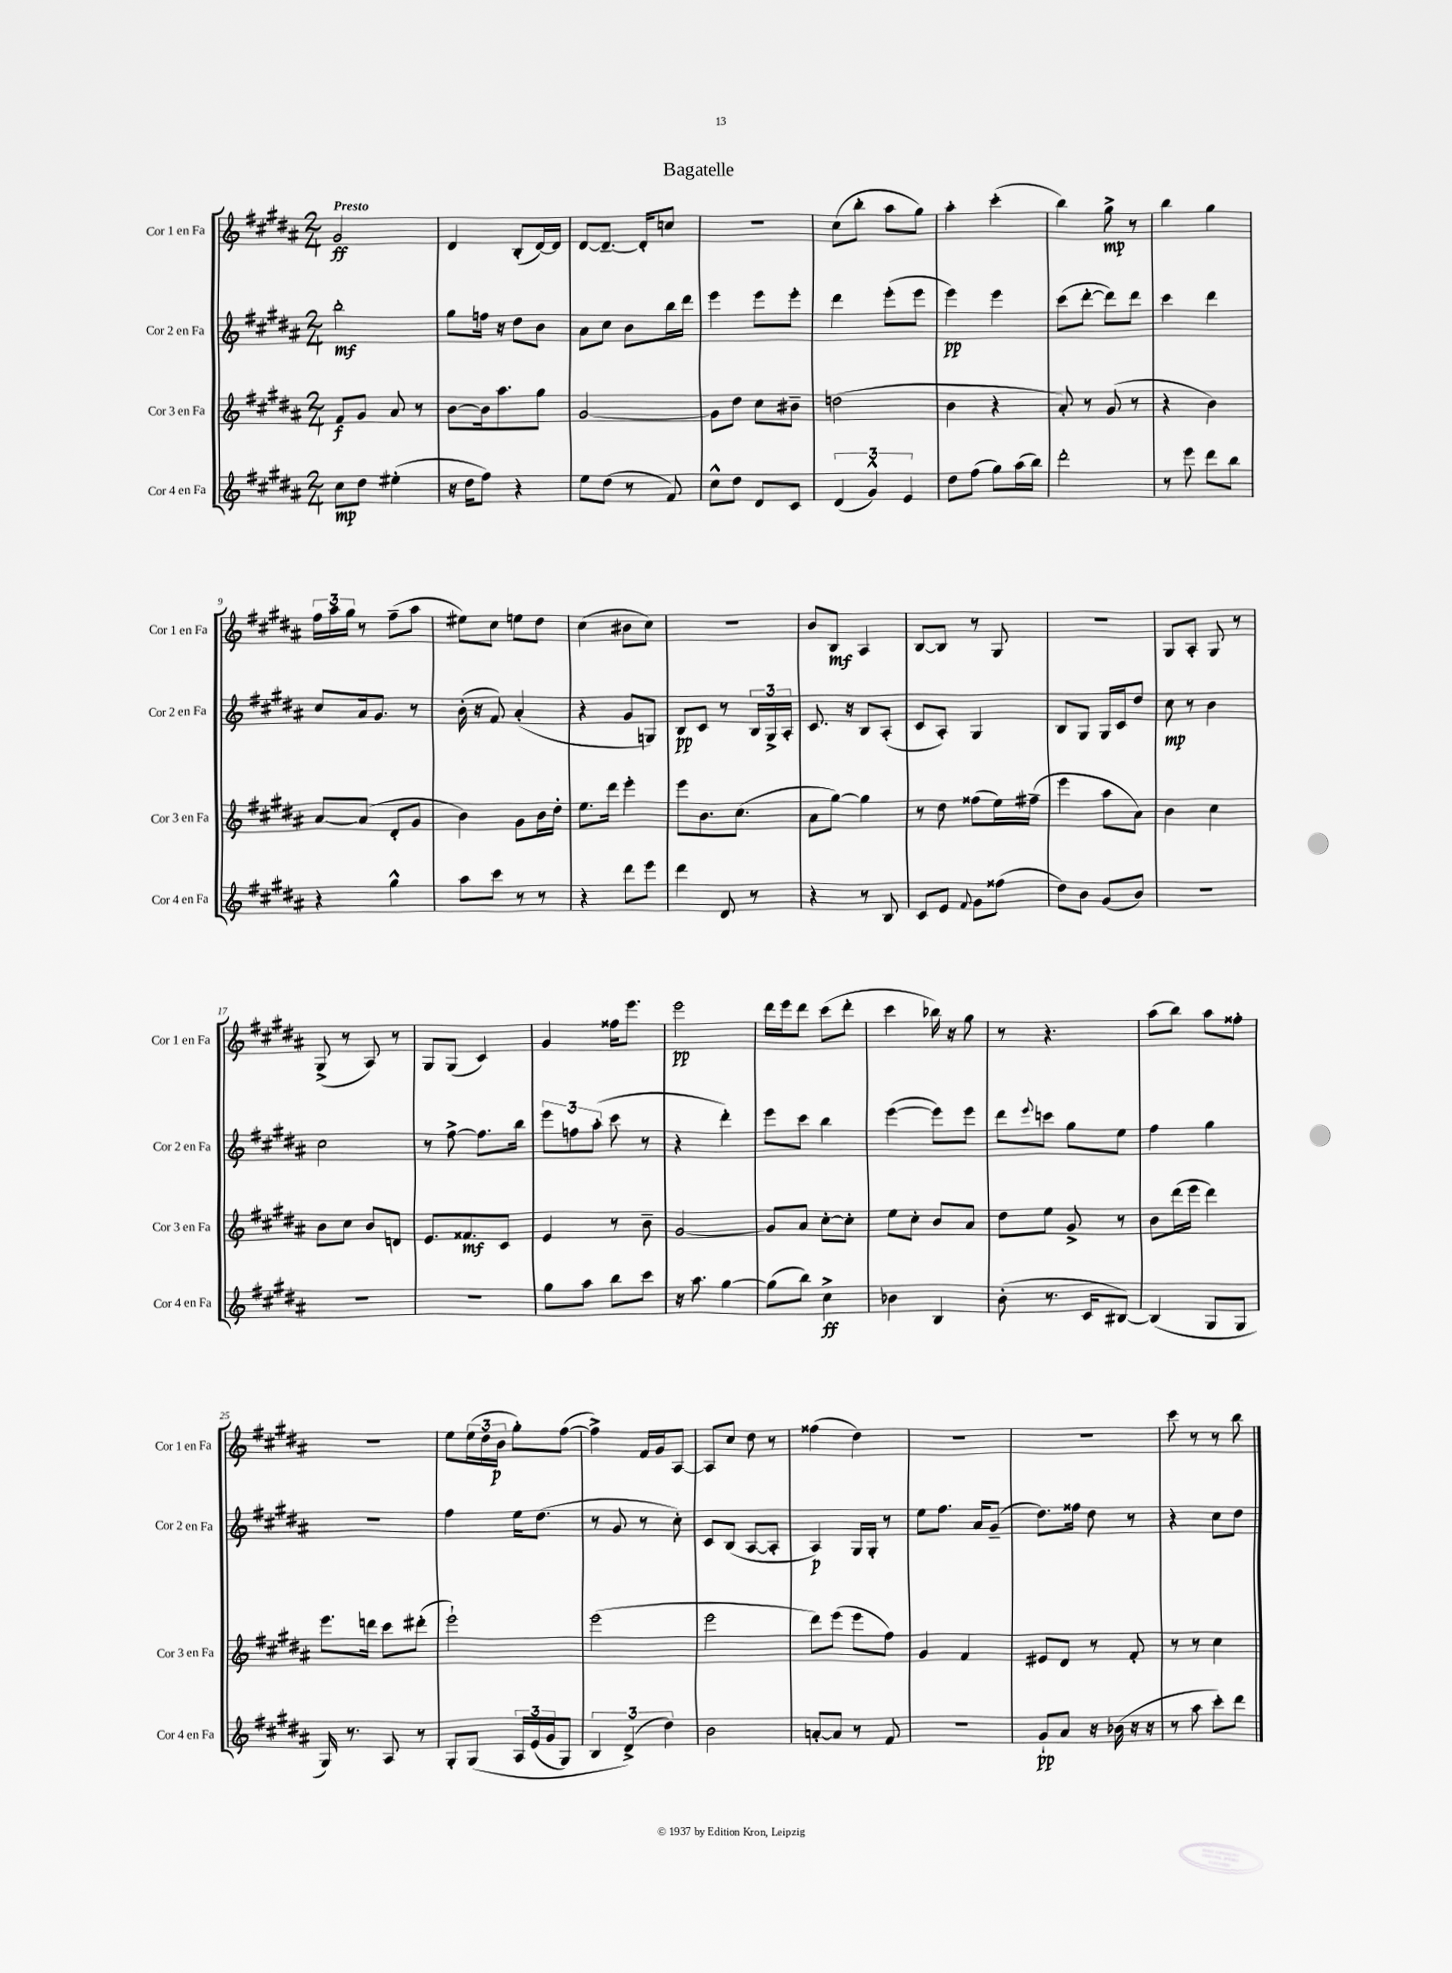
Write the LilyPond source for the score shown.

\header { title = "Bagatelle" }
<<
\new StaffGroup <<
\new Staff = "s0" \with { instrumentName = "Cor 1 en Fa" shortInstrumentName = "Cor 1 en Fa" } {
    \clef treble \key b \major \numericTimeSignature \time 2/4 \tempo "Presto"
    gis'2\ff |
    dis'4 b8-.( dis'16~) dis'16 |
    dis'8~ dis'8.~-- dis'16-. c''8 |
    r2 |
    cis''8( b''8-. ais''8 gis''8) |
    ais''4-. cis'''4-.( |
    b''4) gis''8->\mp r8 |
    b''4 gis''4 |
    \tuplet 3/2 { fis''16 ais''16 gis''16 } r8 fis''8--( ais''8 |
    eis''8) cis''8 e''8 dis''8 |
    cis''4( bis'8 cis''8) |
    R2 |
    b'8 b8\mf ais4 |
    b8~ b8 r8 gis8 |
    r2 |
    gis8 ais8-. gis8 r8 |
    gis8->( r8 ais8) r8 |
    gis8 gis8( cis'4) |
    gis'4 fisis''16 e'''8. |
    e'''2\pp |
    dis'''16 e'''16 dis'''8 cis'''8( dis'''8-. |
    cis'''4 bes''16) r16 gis''8 |
    r8 r4. |
    ais''8( b''8) ais''8 fisis''8-. |
    r2 |
    e''8 \tuplet 3/2 { e''16( dis''16 b'16\p } gis''8-.) fis''8~( |
    fis''4->) fis'16 gis'16 ais8~ |
    ais8 cis''8 dis''8 r8 |
    fisis''4( dis''4) |
    r2 |
    R2 |
    cis'''8 r8 r8 b''8 \bar "|." |
}
\new Staff = "s1" \with { instrumentName = "Cor 2 en Fa" shortInstrumentName = "Cor 2 en Fa" } {
    \clef treble \key b \major \numericTimeSignature \time 2/4
    b''2-.\mf |
    gis''8 f''16 r16 dis''8 b'8 |
    ais'8 cis''8 b'8 b''16 dis'''16 |
    e'''4 e'''8 e'''8-. |
    dis'''4 e'''8-.( e'''8 |
    e'''4\pp) e'''4 |
    cis'''8( dis'''8~-. dis'''8) dis'''8 |
    cis'''4 dis'''4 |
    cis''8 ais'16 gis'8. r8 |
    b'16-.( r16 fis'8) ais'4-.( |
    r4 gis'8 g8) |
    b8\pp cis'8 r8 \tuplet 3/2 { b16 gis16-> ais16-. } |
    cis'8. r16 b8 ais8-.( |
    cis'8 ais8-.) gis4 |
    b8 gis8 gis16 cis'16 dis''8 |
    cis''8\mp r8 b'4 |
    cis''2 |
    r8 fis''8~-> fis''8. b''16 |
    \tuplet 3/2 { e'''8 f''8 ais''8-.( } cis'''8 r8 |
    r4 dis'''4-.) |
    e'''8 cis'''8 b''4 |
    e'''4~( e'''8) e'''8 |
    dis'''8 \appoggiatura { e'''8 } c'''8 gis''8 e''8 |
    fis''4 gis''4 |
    R2 |
    fis''4 e''16 dis''8.( |
    r8 gis'8 r8 cis''8-.) |
    cis'8 b8( ais8~ ais8-. |
    ais4\p) gis16 gis16-. r8 |
    e''8 fis''8. ais'16 gis'8--( |
    dis''8.) fisis''16 dis''8 r8 |
    r4 cis''8 dis''8 \bar "|." |
}
\new Staff = "s2" \with { instrumentName = "Cor 3 en Fa" shortInstrumentName = "Cor 3 en Fa" } {
    \clef treble \key b \major \numericTimeSignature \time 2/4
    fis'8\f gis'8 ais'8 r8 |
    b'8~ b'16 ais''8. gis''8 |
    gis'2~ |
    gis'8 dis''8 cis''8 bis'8-- |
    d''2( |
    b'4 r4 |
    ais'8-.) r8 gis'8( r8 |
    r4 b'4) |
    ais'8~ ais'8( dis'8-. gis'8 |
    b'4) gis'8 b'16 dis''16-. |
    e''8. dis'''16 e'''4-. |
    e'''8 b'8. cis''8.( |
    ais'8 gis''8~) gis''4 |
    r8 dis''8 fisis''8( e''16) fis''16--( |
    e'''4 ais''8 ais'8) |
    b'4 cis''4 |
    b'8 cis''8 b'8 d'8 |
    e'8. fisis'8.\mf cis'8 |
    e'4 r8 b'8-- |
    gis'2~ |
    gis'8 ais'8 cis''8~-. cis''8-. |
    e''8 cis''8-. b'8 ais'8 |
    dis''8 e''8 gis'8-> r8 |
    b'8 dis'''16( e'''16 dis'''4) |
    e'''8. d'''16 cis'''8 dis'''8-.( |
    e'''2-!) |
    e'''2( |
    e'''2 |
    dis'''8) e'''8( e'''8 fis''8) |
    gis'4 fis'4 |
    eis'8 dis'8 r8 fis'8-. |
    r8 r8 cis''4 \bar "|." |
}
\new Staff = "s3" \with { instrumentName = "Cor 4 en Fa" shortInstrumentName = "Cor 4 en Fa" } {
    \clef treble \key b \major \numericTimeSignature \time 2/4
    cis''8\mp dis''8 eis''4-.( |
    r16 dis''16 fis''8) r4 |
    e''8 dis''8( r8 fis'8) |
    cis''8-^ dis''8 dis'8 cis'8 |
    \tuplet 3/2 { dis'4( gis'4-^) e'4 } |
    dis''8 fis''8( gis''8) ais''16( b''16) |
    dis'''2-. |
    r8 e'''8 dis'''8 b''8 |
    r4 gis''4-^ |
    ais''8 cis'''8 r8 r8 |
    r4 dis'''8 e'''8 |
    dis'''4 dis'8 r8 |
    r4 r8 b8 |
    cis'8 e'8 \appoggiatura { fis'8 } gis'8 fisis''8( |
    dis''8) b'8 gis'8( b'8) |
    R2 |
    R2 |
    R2 |
    gis''8 ais''8 b''8 cis'''8 |
    r16 ais''8. gis''4~ |
    gis''8( b''8) cis''4->\ff |
    bes'4 b4 |
    b'8-.( r8. cis'16 bis8~) |
    bis4( gis8 gis8 |
    gis16) r8. ais8 r8 |
    gis8-. gis8\( \tuplet 3/2 { ais16 e'16( gis'16 } gis8) |
    \tuplet 3/2 { b4 dis'4->(\) dis''4) } |
    b'2 |
    a'8~-. a'8 r8 fis'8 |
    R2 |
    gis'8-!\pp ais'8 r16 bes'16( r16 r16 |
    r8 ais''8 cis'''8-.) dis'''8 \bar "|." |
}
>>
>>
